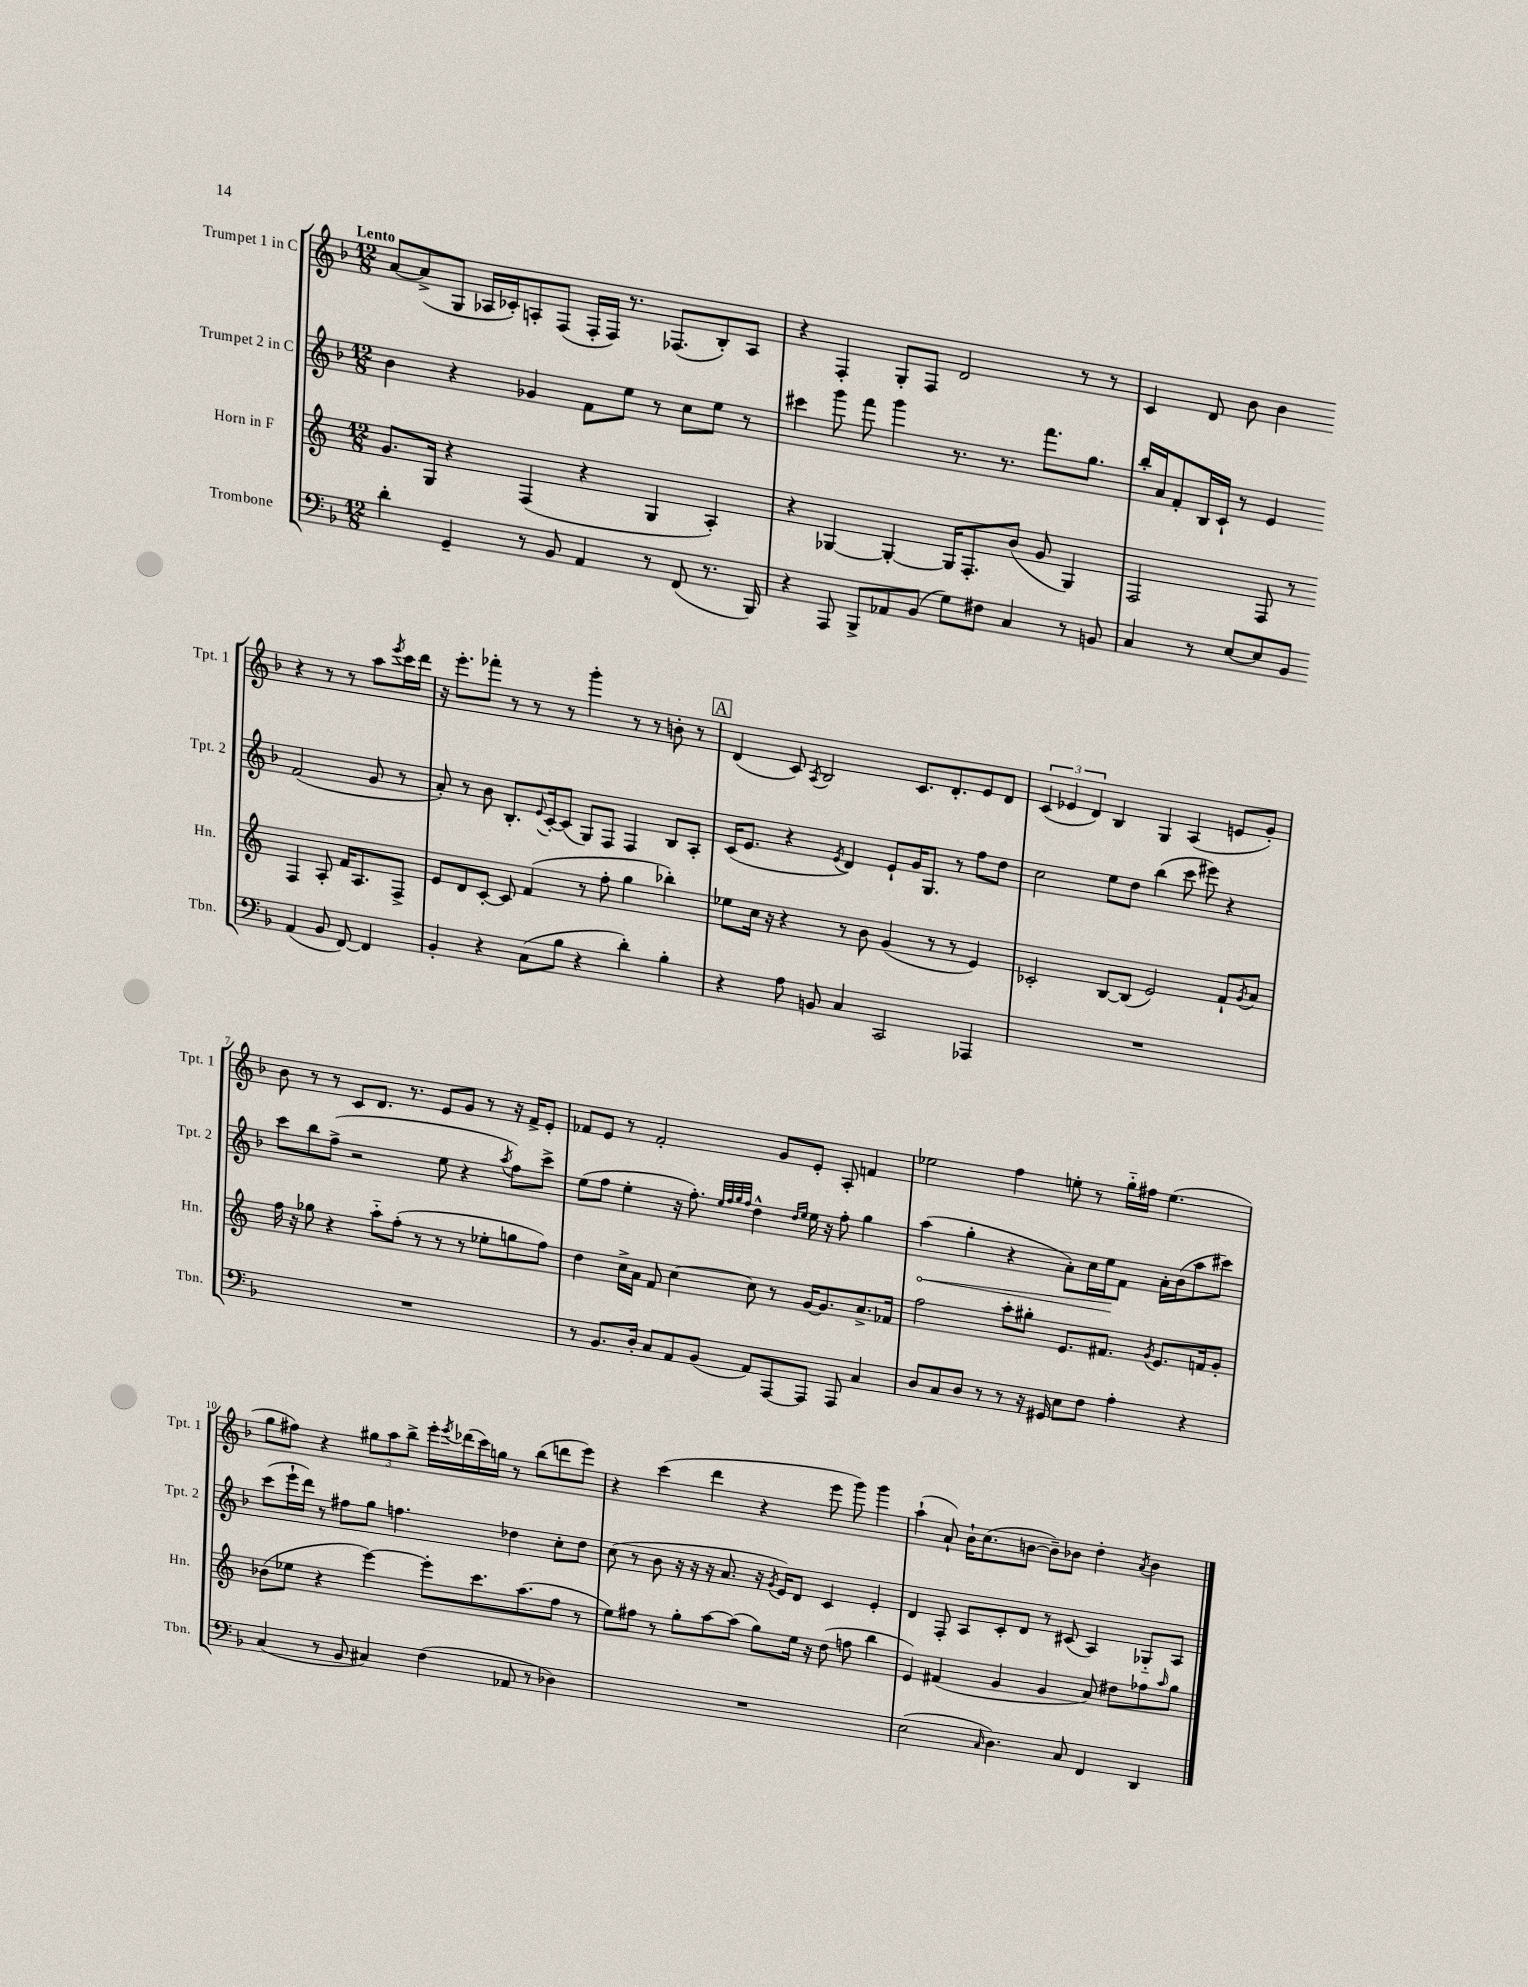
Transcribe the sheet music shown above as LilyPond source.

<<
\new StaffGroup <<
\new Staff = "s0" \with { instrumentName = "Trumpet 1 in C" shortInstrumentName = "Tpt. 1" } {
    \clef treble \key f \major \numericTimeSignature \time 12/8 \tempo "Lento"
    a'8~ a'8->( g8 aes16 ces'16-.) a8-. f8( f16-. f16) r8. fes8.( bes8-.) a8 |
    r4 f4-. g8-. f8 d'2 r8 r8 |
    c'4 d'8 bes'8 bes'4 r4 r8 r8 a''8 \acciaccatura { e'''8 } c'''16 d'''16 |
    r16 e'''8.-. fes'''8-. r8 r8 r8 g'''4-. r8 r8 b'8-. r8 |
    \mark \markup { \box "A" } d'4( c'8) \acciaccatura { a8 } bes2 c'8. d'8.-. e'8 d'8 |
    \tuplet 3/2 { c'4( ees'4 d'4) } bes4 g4 a4( e'8 g'8-.) |
    bes'8 r8 r8 c'8 d'8. r8. e'8 g'8 r8 r16 f'16-> e'8-. |
    fes'8 e'8 r8 fes'2-. g'8 e'8-. a8-. f'4 |
    ees''2 f''4 e''8-. r8 g''16-_ fis''16 e''4.( |
    g''8 fis''8) r4 \tuplet 3/2 { gis''8 a''8 bes''8-> } e'''16-. \acciaccatura { e'''8 } des'''16( c'''16) g''16 r8 bes''8( d'''8 e'''8) |
    r4 c'''4( d'''4 r4 e'''8 g'''8) g'''4 |
    a''4-!( a'8-!) bes'16-! c''8.( b'8~ b'8--) bes'8 d''4-. \acciaccatura { a'8 } bes'4 \bar "|." |
}
\new Staff = "s1" \with { instrumentName = "Trumpet 2 in C" shortInstrumentName = "Tpt. 2" } {
    \clef treble \key f \major \numericTimeSignature \time 12/8
    bes'4 r4 ges'4 f'8 e''8 r8 c''8 e''8 r8 |
    cis'''4 g'''8 f'''8 g'''4 r8. r8. f'''8. g''8. |
    bes''16-. a'16 f'8-. bes16 c'16-! r8 e'4 f'2( g'8 r8 |
    a'8-.) r8 bes'8 bes8.-. \appoggiatura { e'8 } c'16~-. c'8( g8) f8 f4 bes8 a8-. |
    \mark \markup { \box "A" } c'16( e'8. r4 \acciaccatura { e'8 } d'4) e'8-! g'16 g8. r8 f''8 d''8 |
    c''2 e''8 d''8 bes''4( c'''8 eis'''8) r4 |
    c'''8 bes''8 f''8->( r2 e''8 r4 \acciaccatura { a''8 } f''8) c'''8-> |
    e''8( f''8 e''4-. r16 f''8.-.) \grace { e''32 f''32 g''32 f''32 } d''4-^ \grace { d''16 e''16 } e''16 r16 f''8-. g''4 |
    \once \override Hairpin.circled-tip = ##t a''4\<( g''4-. r4 a'8-.) c''16 e''16\! f'8 a'16-. bes'16( a''8 cis'''8) |
    c'''8( e'''16-! d'''16) r8 fis''8 g''8 f''4. des''4 c''8-. des''8 |
    c''8( r8 bes'8 r16 r16 r16 a'8. r16 \acciaccatura { g'8 } e'16) d'8 c'4 e'4-. |
    d'4 f8-. a8 c'8-. d'8 r8 cis'8( a4) ges8-_ a8 \bar "|." |
}
\new Staff = "s2" \with { instrumentName = "Horn in F" shortInstrumentName = "Hn." } {
    \clef treble \key c \major \numericTimeSignature \time 12/8
    g'8. g16 r4 f4( r4 g4 a4-.) |
    r4 ges4~ ges4~-. ges16 f8.-. b'8( g'8 ges4) |
    f2 f8 r8 f4 a8-. f'16 a8. f8-> |
    e'8 d'8 c'8~-. c'8 f'4( r8 f''8-. g''4 bes''4-.) |
    \mark \markup { \box "A" } ees''8 c''16 r16 r4 r8 b'8 g'4( r8 r8 e'4) |
    ces'2-. b8~ b8( e'2) f'8-! \acciaccatura { g'8 } a'8 |
    f''16 r16 ges''8 r4 a''8-_ f''8-.( r8 r8 r8 ees''8-. g''8 f''8) |
    d''4 c''16-> a'16 f'8 c''4~ c''8 r8 g'16~ g'8. a'8.-> fes'16 |
    f''2 a''8-. gis''8-. e'8. fis'8. \acciaccatura { g'8 } e'8. f'16 g'8-. |
    bes'8( ees''8 r4 e'''4~) e'''8-. c'''8. a''8.( f''8 r8 |
    e''8) fis''8 r8 g''8-. a''8~ a''8( g''8) e''16 r16 d''8( f''8 b''4 |
    e'4) fis'4( g'4 g'4 a'8) dis''8 fes''8 \grace { a''16 } g''8 \bar "|." |
}
\new Staff = "s3" \with { instrumentName = "Trombone" shortInstrumentName = "Tbn." } {
    \clef bass \key f \major \numericTimeSignature \time 12/8
    d'4-. g,4-- r8 bes,8 a,4 r8 f,8( r8. bes,,16) |
    r4 a,,8 bes,,8-> aes,8 bes,8( g8) fis8 c4 r8 b,8 |
    c4 r8 e8~ e8 bes,8 a,4( bes,8 f,8~) f,4 |
    bes,4-. r4 c8( bes8 r4 d'4-.) bes4-. |
    \mark \markup { \box "A" } r4 a8 b,8 c4 c,2 aes,,4 |
    R1. |
    R1. |
    r8 bes,8. d16-. c8 a,8 bes,8( a,8) a,,8~ a,,8 a,,8 c4 |
    d8 c8 d8 r8 r8 r16 gis,16 e8 f8 a4-. r4 |
    c4( r8 bes,8 cis4) f4( aes,8 r8 des4) |
    R1. |
    e2( \grace { c16 } d4.) c8 f,4 d,4 \bar "|." |
}
>>
>>
